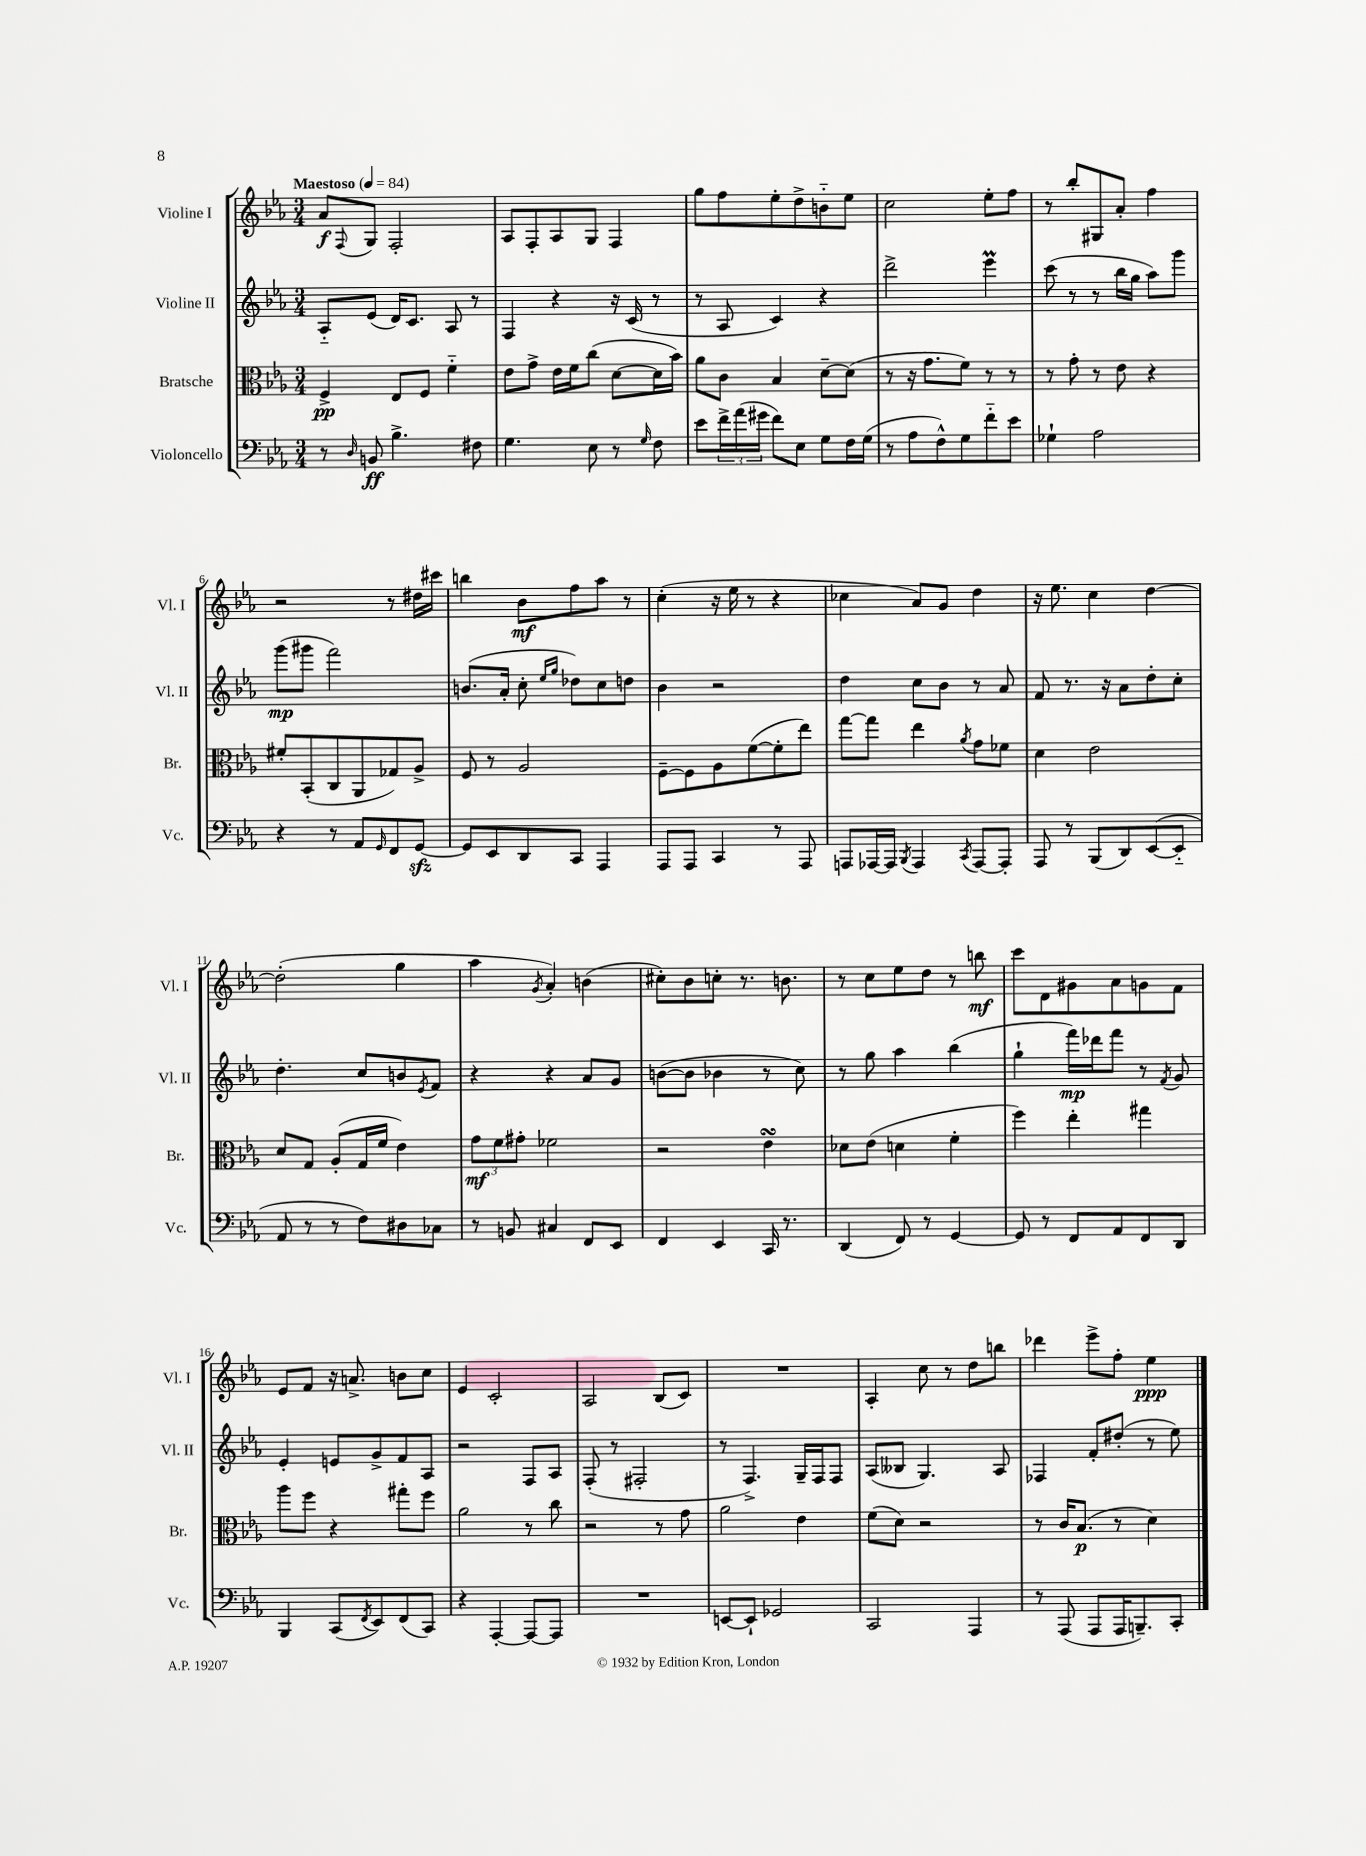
<<
\new StaffGroup <<
\new Staff = "s0" \with { instrumentName = "Violine I" shortInstrumentName = "Vl. I" } {
    \clef treble \key ees \major \numericTimeSignature \time 3/4 \tempo "Maestoso" 4 = 84
    aes'8\f \appoggiatura { f8 } g8 f2-. |
    aes8 f8-. aes8 g8 f4 |
    g''8 f''8 ees''8-. d''8-> b'8-_ ees''8 |
    c''2 ees''8-. f''8 |
    r8 bes''8-. gis8 aes'8-. f''4 |
    r2 r8 dis''16 cis'''16 |
    b''4 bes'8\mf f''8 aes''8 r8 |
    c''4-.( r16 ees''16 r8 r4 |
    ces''4 aes'8) g'8 d''4 |
    r16 ees''8. c''4 d''4~ |
    d''2-.( g''4 |
    aes''4 \acciaccatura { g'8 } aes'4-.) b'4( |
    cis''8-.) bes'8 c''8-. r8. b'8. |
    r8 c''8 ees''8 d''8 r8 b''8\mf |
    c'''8 d'8 gis'8 aes'8 g'8 f'8 |
    ees'8 f'8 r16 a'8.-> b'8 c''8 |
    ees'4 c'2-. |
    aes2 bes8( c'8) |
    R2. |
    aes4-. c''8 r8 d''8 b''8 |
    des'''4 ees'''8-> f''8-. ees''4\ppp \bar "|." |
}
\new Staff = "s1" \with { instrumentName = "Violine II" shortInstrumentName = "Vl. II" } {
    \clef treble \key ees \major \numericTimeSignature \time 3/4
    aes8-_ ees'8( d'16) c'8. aes8 r8 |
    f4 r4 r16 c'16( r8 |
    r8 aes8 c'4) r4 |
    d'''2-> ees'''4\prall |
    c'''8( r8 r8 bes''16 g''16 aes''8) g'''8 |
    g'''8\mp( gis'''8 f'''2) |
    b'8.( aes'16-. c''8-. \grace { ees''16 g''16 } des''8) c''8 d''8 |
    bes'4 r2 |
    d''4 c''8 bes'8 r8 aes'8 |
    f'8 r8. r16 aes'8 d''8-. c''8-. |
    d''4.-. c''8 b'8 \acciaccatura { ees'8 } f'8 |
    r4 r4 aes'8 g'8 |
    b'8~( b'8 bes'4 r8 c''8) |
    r8 g''8 aes''4 bes''4( |
    g''4-! f'''16\mp) des'''16 f'''8 r8 \acciaccatura { f'8 } g'8 |
    ees'4-. e'8 g'8-> f'8 aes8 |
    r2 f8 aes8 |
    f8-.( r8 fis2-. |
    r8 f4.->) g16-- f16 f8 |
    aes8( beses8 g4.) aes8 |
    fes4 f'8-. dis''8-.( r8 ees''8) \bar "|." |
}
\new Staff = "s2" \with { instrumentName = "Bratsche" shortInstrumentName = "Br." } {
    \clef alto \key ees \major \numericTimeSignature \time 3/4
    f4->\pp ees8 f8 f'4-_ |
    ees'8 g'8-> ees'16 f'16 c''8( d'8~ d'16 bes'16) |
    aes'8 c'8 bes4 d'8~-- d'8( |
    r8 r16 g'8. f'8) r8 r8 |
    r8 g'8-. r8 ees'8 r4 |
    fis'8-. bes,8-.( c8 aes,8 ges8) aes8-> |
    f8 r8 aes2 |
    f8~-- f8 aes8 f'8~( f'8-. ees''8) |
    g''8~ g''8 ees''4 \acciaccatura { aes'8 } g'8 fes'8 |
    d'4 ees'2 |
    d'8 g8 aes8-.( g16 f'16 ees'4) |
    \tuplet 3/2 { g'8\mf f'8 gis'8-. } fes'2 |
    r2 ees'4\turn |
    des'8 ees'8( d'4 f'4-. |
    f''4) ees''4-. gis''4 |
    aes''8 f''8 r4 gis''8-. f''8 |
    aes'2 r8 c''8 |
    r2 r8 g'8 |
    aes'2 ees'4 |
    f'8( d'8) r2 |
    r8 c'16 bes8.\p( r8 d'4) \bar "|." |
}
\new Staff = "s3" \with { instrumentName = "Violoncello" shortInstrumentName = "Vc." } {
    \clef bass \key ees \major \numericTimeSignature \time 3/4
    r8 \grace { d16 } b,8\ff bes4.-> fis8 |
    g4. ees8 r8 \grace { g16 } f8 |
    ees'8 \tuplet 3/2 { f'16-> aes'16( gis'16 } f'8) ees8 g8 f16 g16( |
    r8 aes8 f8-^) g8 f'8-_ ees'8 |
    ges4-! aes2 |
    r4 r8 aes,8 \grace { g,16 } f,8 g,8~\sfz |
    g,8 ees,8 d,8 c,8 aes,,4 |
    aes,,8 aes,,8 c,4 r8 aes,,8 |
    a,,8 aes,,16~ aes,,16 \acciaccatura { bes,,8 } aes,,4 \acciaccatura { c,8 } aes,,8~ aes,,8-. |
    aes,,8 r8 bes,,8( d,8) ees,8~( ees,8-_ |
    aes,8 r8 r8 f8) dis8 ces8 |
    r8 b,8 cis4 f,8 ees,8 |
    f,4 ees,4 c,16 r8. |
    d,4( f,8) r8 g,4~ |
    g,8 r8 f,8 aes,8 f,8 d,8 |
    bes,,4 c,8( \acciaccatura { f,8 } ees,8) f,8( c,8) |
    r4 aes,,4~-. aes,,8~ aes,,8 |
    R2. |
    e,8~ e,8-! ges,2 |
    c,2 aes,,4 |
    r8 aes,,8( aes,,8 aes,,16 b,,8.--) c,8-. \bar "|." |
}
>>
>>
